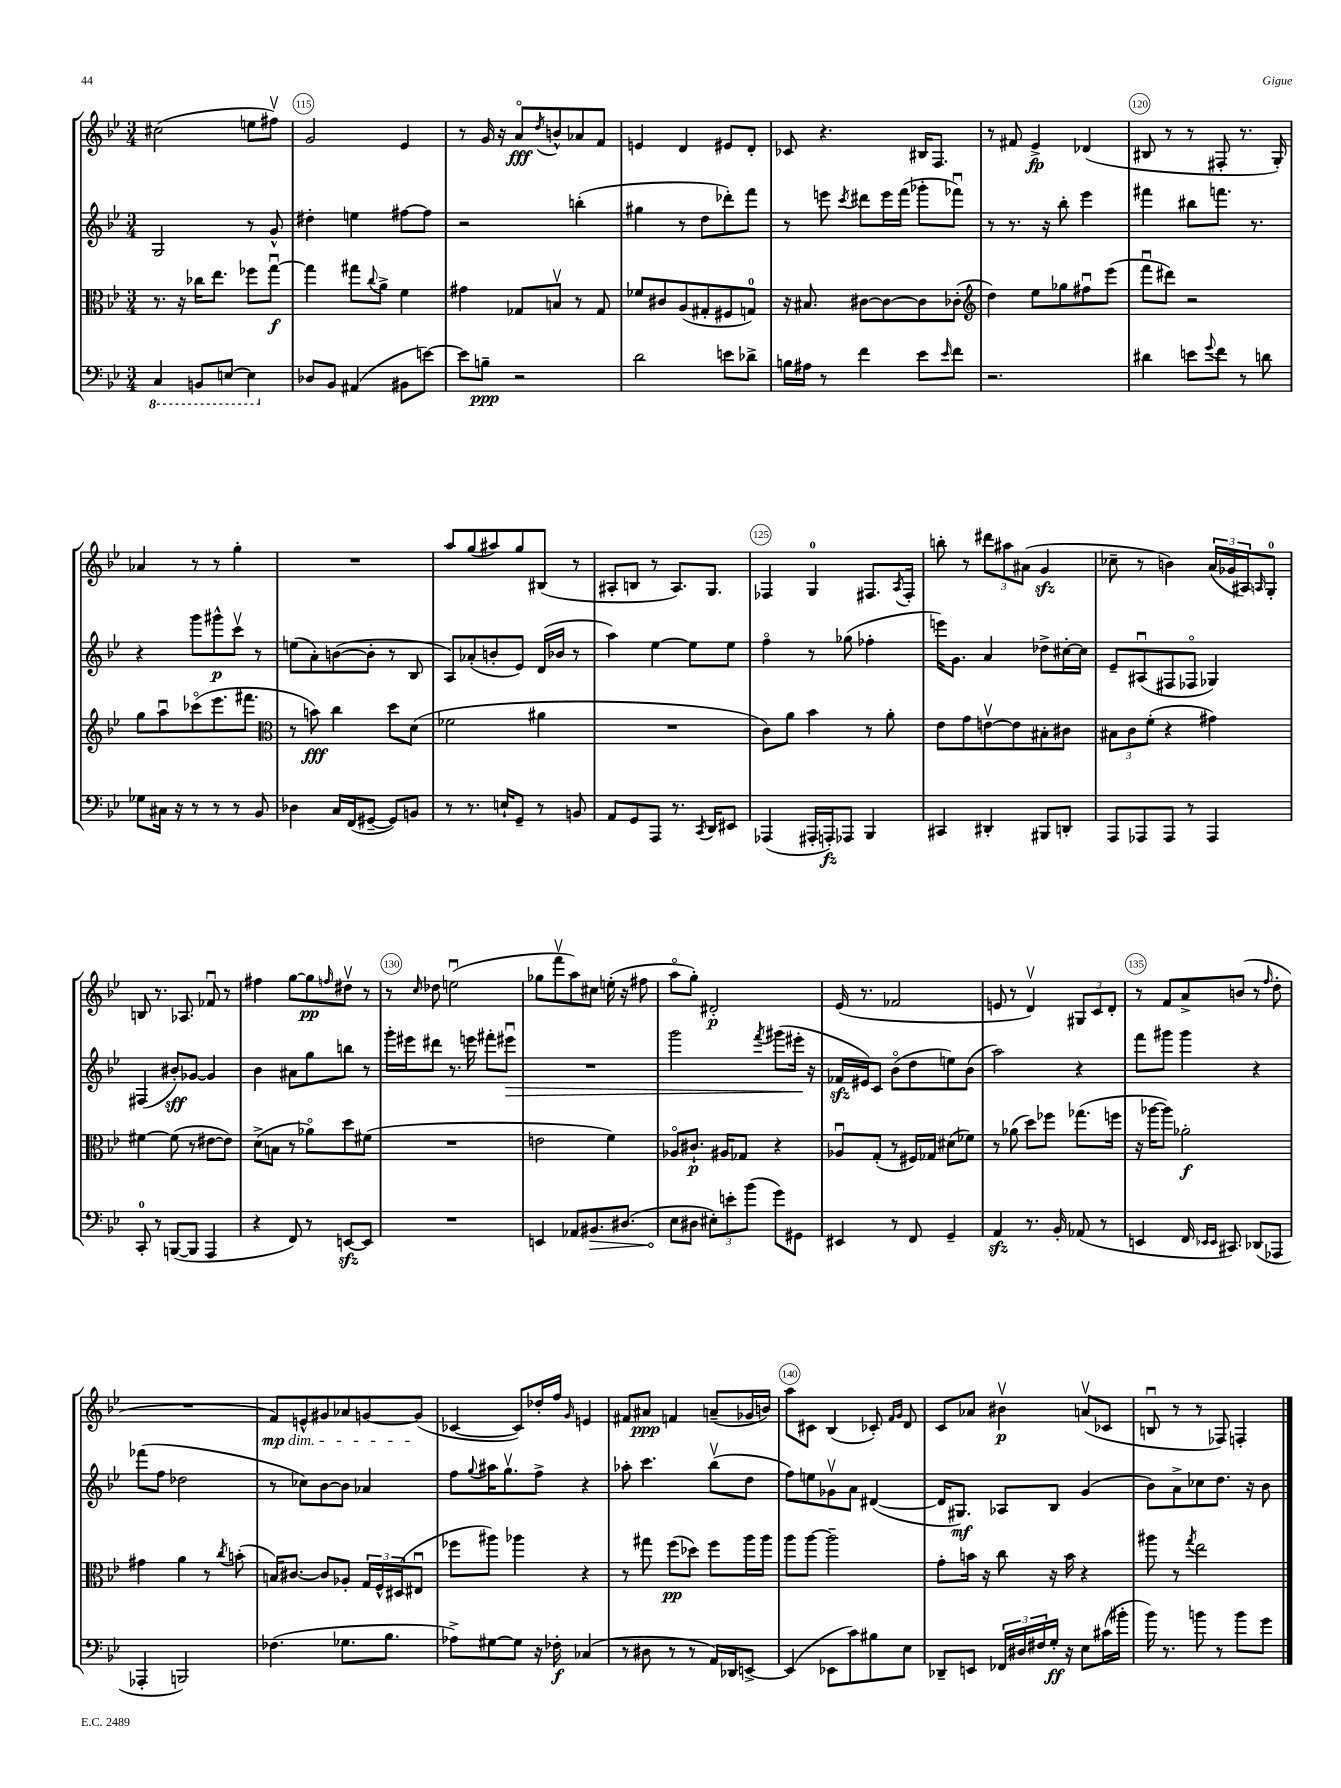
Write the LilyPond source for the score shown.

<<
\new StaffGroup <<
\new Staff = "s0" {
    \clef treble \key bes \major \numericTimeSignature \time 3/4
    cis''2( e''8 fis''8\upbow) |
    g'2 ees'4 |
    r8 g'16 r16 a'8\flageolet\fff \acciaccatura { d''8 } b'8-^ aes'8 f'8 |
    e'4 d'4 eis'8 d'8-. |
    ces'8 r4. bis16 f8. |
    r8 fis'8 ees'4->\fp des'4( |
    bis8 r8 r8 fis8-. r8. g16-.) |
    aes'4 r8 r8 g''4-. |
    R2. |
    a''8 g''8( ais''8) g''8 bis8( r8 |
    ais8-. b8 r8 ais8.) g8. |
    fes4 g4-0 fis8. \acciaccatura { a8 } fis16-. |
    b''8-. r8 \tuplet 3/2 { dis'''8 ais''8 ais'8( } g'4\sfz |
    ces''8-- r8 b'4) \tuplet 3/2 { a'16( ges'16 ais16) } \grace { a16 } g8-0-. |
    b8 r8. aes8. fes'8\downbow r8 |
    fis''4 g''8~ g''8\pp \grace { f''16 } dis''8\upbow r8 |
    r8 \grace { c''16 } des''8 e''2\downbow( |
    ges''8 f'''8\upbow a''8) cis''8 e''16-.( r16 fis''8 |
    a''8\flageolet g''8-.) dis'2-.\p |
    ees'16( r8. fes'2 |
    e'8 r8 d'4\upbow) \tuplet 3/2 { gis8 c'8 d'8-. } |
    r8 f'8 a'8-> b'8( r8 \grace { f''16 } d''8-. |
    R2. |
    f'8\mp\dim) e'8-^ gis'8 aes'8 g'8~ g'8\!( |
    ces'4~ ces'8) des''16-. f''16 \grace { g'16 } e'4 |
    fis'8 ais'8\ppp f'4 a'8--( ges'16 b'16) |
    a''8 cis'8 bes4( ces'8-.) \grace { f'16 g'16 } d'8 |
    c'8 aes'8 bis'4\upbow\p a'8\upbow( ces'8 |
    b8\downbow r8 r8 fes8) f4-. \bar "|." |
}
\new Staff = "s1" {
    \clef treble \key bes \major \numericTimeSignature \time 3/4
    g2 r8 g'8-^ |
    dis''4-. e''4 fis''8~ fis''8 |
    r2 b''4-.( |
    gis''4 r8 d''8 des'''8-.) f'''8 |
    r8 e'''8 \acciaccatura { c'''8 } dis'''8 e'''16 f'''16( ges'''8-. fes'''8\downbow) |
    r8 r8. r16 bes''8-. ees'''4 |
    fis'''4 bis''8 f'''8. r8. |
    r4 g'''8 gis'''8-^\p c'''8\upbow r8 |
    e''8( a'8-.) b'8~( b'8-. r8 bes8 |
    a8) aes'8-.( b'8-. ees'8) d'16( bes'16 r8 |
    a''4) ees''4~ ees''8 ees''8 |
    f''4\flageolet r8 ges''8( fes''4-. |
    e'''16) g'8. a'4 des''8-> cis''16~-. cis''16 |
    ees'8-- ais8\downbow( fis8 fes8\flageolet ges4) |
    fis4( bis'8-.\sff) ges'8~ ges'4 |
    bes'4 ais'8 g''8 b''8 r8 |
    g'''16-. eis'''16 dis'''8 r8. e'''16 fis'''8-. eis'''8\downbow\> |
    R2. |
    g'''2 \acciaccatura { f'''8 } gis'''8( eis'''16-.\! r16 |
    fes'16\sfz eis'16) c'8 bes'8\flageolet( d''8 e''8) bes'8( |
    a''2) r4 |
    f'''8 gis'''8 gis'''4 r4 |
    fes'''8( f''8 des''2 |
    r8 ces''8) bes'8~ bes'8 aes'4 |
    f''8 \appoggiatura { g''8 } ais''16 g''8.\upbow f''8-> r4 |
    aes''8-. c'''4. bes''8\upbow( d''8 |
    f''8) e''8 ges'8\upbow a'8 dis'4~( |
    dis'16 gis8.\mf) aes8 bes8 g'4( |
    bes'8) a'8-> ces''8 d''8. r16 bes'8 \bar "|." |
}
\new Staff = "s2" {
    \clef alto \key bes \major \numericTimeSignature \time 3/4
    r8. r16 ces''16 ees''8. fes''8 g''8~\downbow\f |
    g''4 gis''8 \appoggiatura { c''8 } a'8-> f'4 |
    gis'4 ges8 b8\upbow r8 ges8 |
    fes'8 cis'8 a8( gis8-. fis8 g8-0) |
    r16 bis8. cis'8~ cis'8~ cis'8 ces'8-.( |
    \clef treble d''4) ees''8 ges''8 fis''8\downbow ees'''8( |
    f'''8\downbow dis'''8) r2 |
    g''8 a''8\downbow ces'''8\flageolet( ees'''8. fis'''8. |
    \clef alto r8 b'8\fff) c''4 d''8 d'8( |
    fes'2 ais'4 |
    R2. |
    c'8) a'8 bes'4 r8 a'8-. |
    ees'8 g'8 e'8~\upbow e'8 bis8-. cis'8 |
    \tuplet 3/2 { bis8 c'8 f'8-.( } r4 gis'4) |
    fis'4~ fis'8( r8 eis'8~ eis'8) |
    d'8->( b8 r8 aes'8\flageolet) d''8 fis'8( |
    R2. |
    e'2 f'4) |
    aes8\flageolet cis'8.-!\p ais16 ges8 r4 |
    aes8\downbow g8-.( r8 fis16) ges16 dis'8( fes'8) |
    r8 aes'8( d''8) fes''8 ges''8.( f''16 |
    r16 aes''16~ aes''8) aes'2-.\f |
    gis'4 a'4 r8 \acciaccatura { c''8 } b'8-.( |
    b16) cis'8.~ cis'8 aes8-. \tuplet 3/2 { g16 f16-^ dis16( } eis8\downbow |
    fes''8 ais''8) aes''4 r4 |
    r8 gis''8 f''8\pp( des''8) f''8 a''16 a''16 |
    a''8 a''8~ a''2-- |
    g'8-. b'16 r16 c''8 r16 b'16 r4 |
    ais''8 r8 \acciaccatura { g''8 } ees''2 \bar "|." |
}
\new Staff = "s3" {
    \clef bass \key bes \major \numericTimeSignature \time 3/4
    \ottava #-1 c,4 b,,8 e,8~ e,4 \ottava #0 |
    des8 bes,8 ais,4( bis,8 e'8~) |
    e'8 b8--\ppp r2 |
    d'2 e'8 des'8-> |
    b16 ais16 r8 f'4 ees'8 \grace { ees'16 } f'8 |
    r2. |
    dis'4 e'8 \appoggiatura { g'8 } f'8 r8 d'8 |
    ges8 cis16 r16 r8 r8 r8 bes,8 |
    des4 c16 f,16( gis,8~-- gis,8) b,8 |
    r8 r8. e16-! g,8-- r8 b,8 |
    a,8 g,8 a,,8 r8. \acciaccatura { c,8 } d,16 eis,8 |
    aes,,4( ais,,16-. a,,16-.\fz) aes,,8 bes,,4 |
    cis,4 dis,4-. bis,,8 d,8-. |
    a,,8 aes,,8 aes,,8 r8 aes,,4 |
    c,8-0-. r8 b,,8~( b,,8 a,,4 |
    r4 f,8) r8 e,8~\sfz e,8 |
    R2. |
    e,4 aes,8 \once \override Hairpin.circled-tip = ##t bis,8.\> dis8.( |
    ees8\! dis8 \tuplet 3/2 { eis8-.) e'8-. bes'8( } g'8) gis,8 |
    eis,4 r8 f,8 g,4-- |
    a,4\sfz r8. bes,16-. aes,8( r8 |
    e,4 f,16 \grace { ees,16 ees,16 } cis,8.) des,8( aes,,8 |
    aes,,4-. b,,2) |
    fes4.( ges8. bes8. |
    aes8->) gis8~ gis8 r16 fes16-.\f ces4( |
    r8 dis8 r8 r8 a,16) des,16 e,8~-> |
    e,4( ees,8 c'8) bis8 ees8 |
    des,8-- e,8 \tuplet 3/2 { fes,16 dis16 fis16 } g16-.\ff r16 ees8 cis'16( bis'16-. |
    bes'16) r8. b'8 r8 b'8 g'8 \bar "|." |
}
>>
>>
\layout { \context { \Score currentBarNumber = #114 \override BarNumber.break-visibility = ##(#f #t #t) barNumberVisibility = #(every-nth-bar-number-visible 5) \override BarNumber.stencil = #(make-stencil-circler 0.1 0.3 ly:text-interface::print) } }
